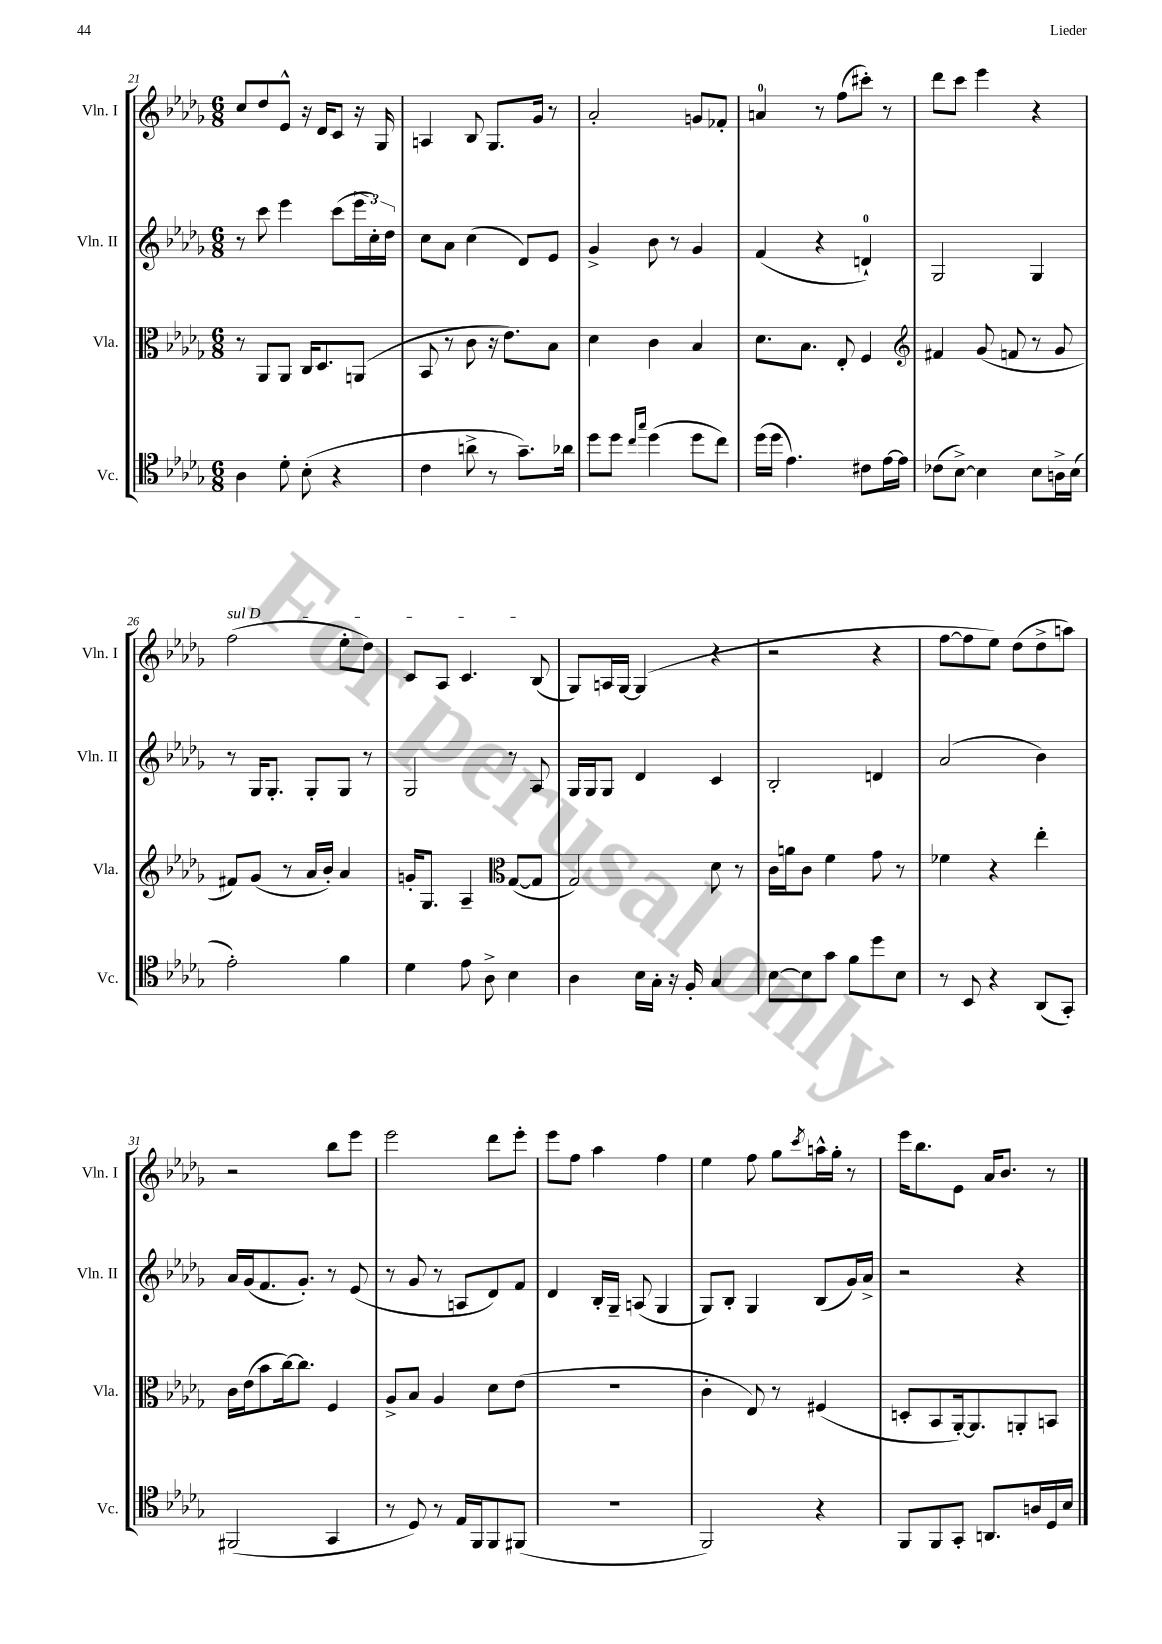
<<
\new StaffGroup <<
\new Staff = "s0" \with { instrumentName = "Vln. I" shortInstrumentName = "Vln. I" } {
    \clef treble \key des \major \numericTimeSignature \time 6/8
    c''8 des''8 ees'8-^ r16 des'16 c'8 r16 ges16 |
    a4 bes8 ges8. ges'16 r8 |
    aes'2-. g'8 fes'8-. |
    a'4-0 r8 f''8( cis'''8-.) r8 |
    des'''8 c'''8 ees'''4 r4 |
    \once \override TextSpanner.bound-details.left.text = \markup { \italic "sul D" } f''2\startTextSpan( ees''8-. des''8) |
    c'8 aes8 c'4. bes8\stopTextSpan( |
    ges8) a16 ges16~ ges4( r4 |
    r2 r4 |
    f''8~ f''8 ees''8) des''8( des''8-> a''8) |
    r2 bes''8 ees'''8 |
    ees'''2 des'''8 ees'''8-. |
    ees'''8 f''8 aes''4 f''4 |
    ees''4 f''8 ges''8 \acciaccatura { c'''8 } a''16-^ ges''16-. r8 |
    ees'''16 bes''8. ees'8 aes'16 bes'8. r8 \bar "|." |
}
\new Staff = "s1" \with { instrumentName = "Vln. II" shortInstrumentName = "Vln. II" } {
    \clef treble \key des \major \numericTimeSignature \time 6/8
    r8 c'''8 ees'''4 c'''8( \tuplet 3/2 { ees'''16 c''16-.) des''16 } |
    c''8 aes'8 c''4( des'8) ees'8 |
    ges'4-> bes'8 r8 ges'4 |
    f'4( r4 d'4-0-!) |
    ges2 ges4 |
    r8 ges16 ges8.-. ges8-. ges8 r8 |
    ges2 r8 aes8 |
    ges16 ges16 ges8 des'4 c'4 |
    bes2-. d'4 |
    aes'2( bes'4) |
    aes'16 ges'16( f'8. ges'8.-.) r8 ees'8( |
    r8 ges'8 r8 a8 des'8) f'8 |
    des'4 bes16-. ges16-- a8( ges4 |
    ges8) bes8-. ges4 bes8( ges'16) aes'16-> |
    r2 r4 \bar "|." |
}
\new Staff = "s2" \with { instrumentName = "Vla." shortInstrumentName = "Vla." } {
    \clef alto \key des \major \numericTimeSignature \time 6/8
    r8 aes,8 aes,8 c16 des8. a,8( |
    bes,8 r8 c'8 r16 ees'8.) bes8 |
    des'4 c'4 bes4 |
    des'8. bes8. ees8-. f4 |
    \clef treble fis'4 ges'8( f'8 r8 ges'8 |
    fis'8) ges'8( r8 aes'16 bes'16-.) aes'4 |
    g'16-. ges8. aes4-- \clef alto ges8~( ges8 |
    ges2) des'8 r8 |
    c'16 a'16 c'8 f'4 ges'8 r8 |
    fes'4 r4 ees''4-. |
    c'16 ees'16( bes'8 c''16~) c''8. f4 |
    aes8-> bes8 aes4 des'8 ees'8( |
    R2. |
    c'4-. ees8) r8 fis4( |
    d8-. bes,8 aes,16~-.) aes,8. a,8-. b,8 \bar "|." |
}
\new Staff = "s3" \with { instrumentName = "Vc." shortInstrumentName = "Vc." } {
    \clef tenor \key des \major \numericTimeSignature \time 6/8
    aes4 des'8-. bes8-.( r4 |
    c'4 a'8-> r8 ges'8.--) aes'16 |
    des''8 des''8 \grace { c''16 ges''16 } des''4( des''8 c''8) |
    des''16( des''16 ees'4.) cis'8 ees'16~ ees'16 |
    ces'8( bes8~->) bes4 bes8 a16-> bes16( |
    ees'2-.) f'4 |
    des'4 ees'8 aes8-> bes4 |
    aes4 bes16 ges16-. r16 f16-. ges4 |
    bes8~ bes8 ges'8 f'8 des''8 bes8 |
    r8 bes,8 r4 aes,8( ges,8-.) |
    fis,2( ges,4 |
    r8 des8) r8 ees16 f,16 f,8 fis,8( |
    R2. |
    f,2) r4 |
    f,8 f,8 ges,8-. a,8. a16 des16 bes16 \bar "|." |
}
>>
>>
\layout { \context { \Score currentBarNumber = #21 } }
